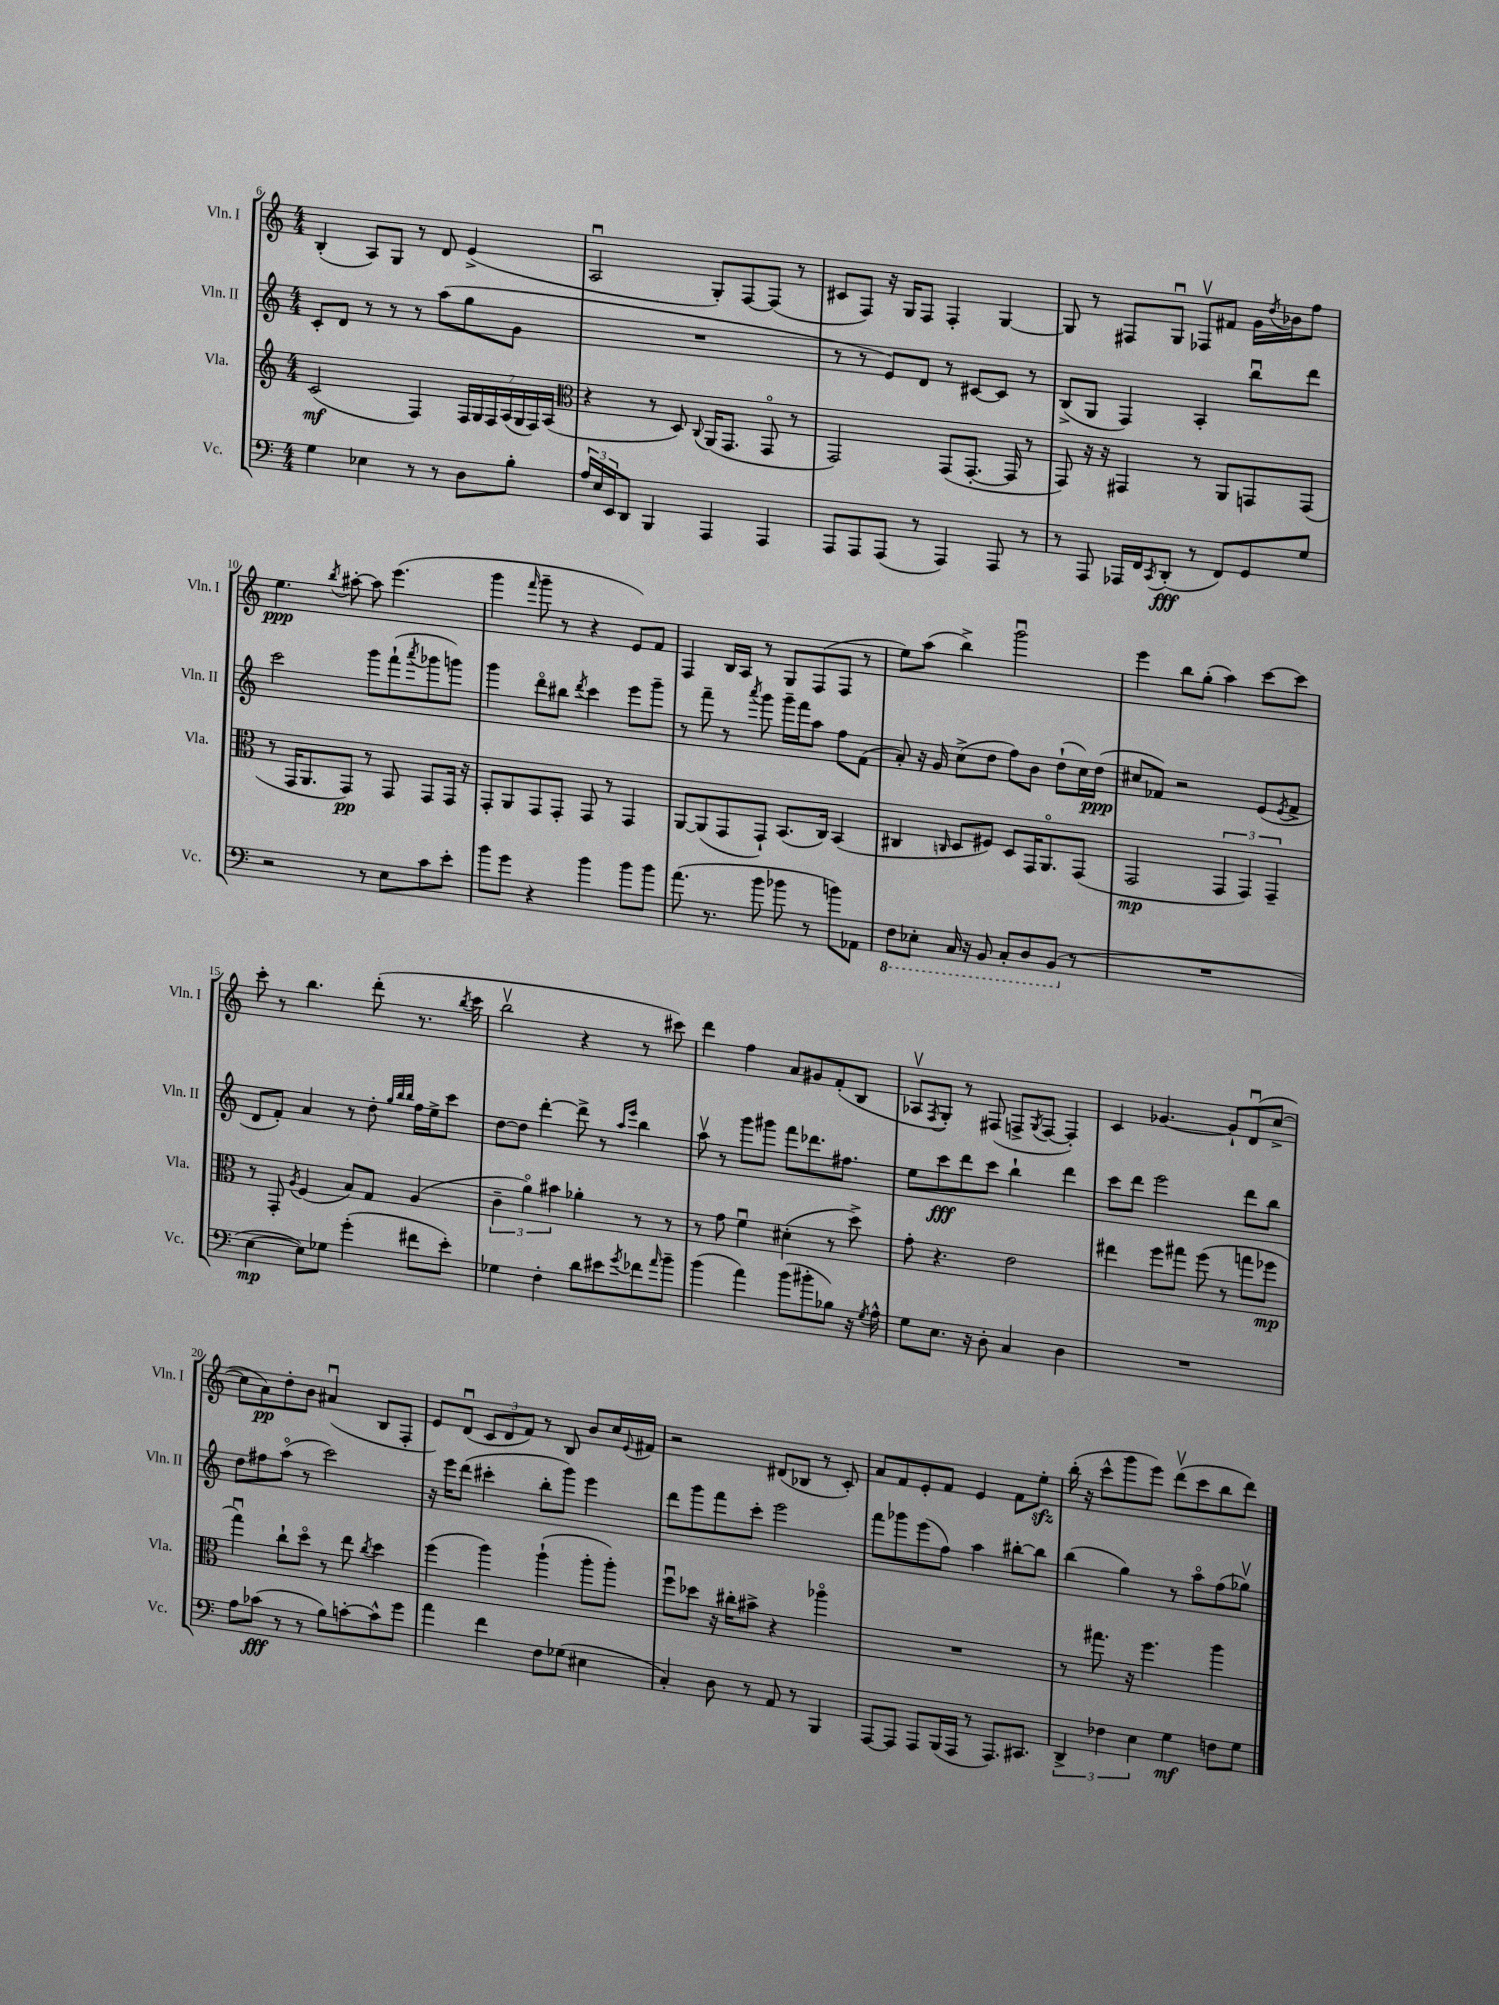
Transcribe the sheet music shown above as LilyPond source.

<<
\new StaffGroup <<
\new Staff = "s0" \with { instrumentName = "Vln. I" shortInstrumentName = "Vln. I" } {
    \clef treble \key c \major \numericTimeSignature \time 4/4
    b4-.( a8) g8 r8 d'8 e'4->( |
    a2\downbow g8-.) f8~ f8( r8 |
    cis'8 f8) r16 g16 f8 f4-. g4~ |
    g8 r8 fis8 g8\downbow fes8\upbow fis'8 g'16 \acciaccatura { d''8 } bes'16 f''8 |
    e''4.\ppp \acciaccatura { b''8 } ais''8~-. ais''8 e'''4.( |
    g'''4 \grace { f'''16 } g'''8-- r8 r4 e'8) f'8 |
    f4 b16 a16 r8 g8 f8( f8 r8 |
    e''8) a''8( b''4->) g'''2\downbow |
    e'''4 b''8 g''8-.( a''4) c'''8~ c'''8 |
    c'''8-. r8 b''4. d'''8-.( r8. \acciaccatura { b''8 } c'''16 |
    b''2\upbow r4 r8 cis'''8) |
    d'''4 f''4 a'8 gis'8 f'8-.( b8 |
    aes8\upbow \acciaccatura { f8 } g8-.) r8 fis8( f8-> \acciaccatura { g8 } f8~ f4-.) |
    c'4 ges'4.~ ges'8-! d'8\downbow( c''8~-> |
    c''8 a'8\pp) d''8-. b'8 ais'4\downbow( b8 f8-. |
    e'8) d'8\downbow( \tuplet 3/2 { c'8 d'8 f'8) } r8 b8 b'8 c''16 \appoggiatura { e'8 } fis'16 |
    r2 dis'8( bes8 r8 c'8-.) |
    a'8 f'8 e'8-. f'8 e'4 f'8 e''8-.\sfz |
    b''16-.( r16 c'''8-^ g'''8 e'''8) d'''8\upbow( c'''8 b''8 d'''8) \bar "|." |
}
\new Staff = "s1" \with { instrumentName = "Vln. II" shortInstrumentName = "Vln. II" } {
    \clef treble \key c \major \numericTimeSignature \time 4/4
    c'8-. d'8 r8 r8 r8 a''8( g''8 g'8 |
    R1 |
    r8 r8 e'8) d'8 r8 cis'8~ cis'8 r8 |
    b8->( g8 f4) a4-. b''8\downbow d'''8 |
    c'''2 g'''8 f'''8-!( \acciaccatura { a'''8 } ges'''8 g'''8) |
    g'''4 d'''8\flageolet bis''8 \acciaccatura { d'''8 } c'''4 e'''8 g'''8-- |
    r8 f'''8-- r8 \acciaccatura { a'''8 } g'''8 g'''16-- f'''16 a''8 f''8 f'8( |
    a'8-.) r16 g'16 c''8->( d''8 f''8) b'8 d''8-!( c''16) d''16\ppp( |
    cis''8 fes'8) r2 e'8( \acciaccatura { e'8 } fes'8-> |
    d'8 f'8-.) a'4 r8 d''8-. \grace { g''32 b''32 b''32 } f''16 e''16-> c'''8 |
    d''8~ d''8 d'''4~-. d'''8-> r8 \grace { a''16 e'''16 } b''4 |
    a''8\upbow r8 g'''8 gis'''8 f'''8 des'''8. fis''8. |
    e''8 c'''8\fff d'''8 c'''8 b''4-! d'''4 |
    c'''8 d'''8 e'''2 d'''8 b''8 |
    d''8 fis''8 a''8\flageolet( r8 c'''2) |
    r16 e'''16 d'''8( cis'''4-. b''8-. g'''8) e'''4 |
    d'''8 g'''8 f'''8 c'''8-. e'''2 |
    f'''8 ges'''8 e'''8( f''8) a''4 bis''8~-. bis''8 |
    b''4( g''4) r8 a''8\flageolet f''8( ges''8\upbow) \bar "|." |
}
\new Staff = "s2" \with { instrumentName = "Vla." shortInstrumentName = "Vla." } {
    \clef treble \key c \major \numericTimeSignature \time 4/4
    c'2\mf( f4) \tuplet 7/4 { f16 g16 f16 a16( g16 f16) a16( } |
    \clef alto r4 r8 d8) \appoggiatura { c8 } a,16( g,8. g,8\flageolet r8 |
    g,2) g,8( g,8.~-. g,16 r8 |
    g,8) r16 r16 gis,4 r8 a,8 g,8 g,8( |
    r8 g,16 a,8. g,8\pp) r8 g,8 g,8 g,16 r16 |
    g,8-. a,8 g,8 g,8-. g,8 r8 g,4 |
    a,8~ a,8( g,8 g,8-!) b,8.( c16) b,4( |
    cis4 \grace { c16 } d8 fis8) d8 g,16 a,8.\flageolet g,8( |
    g,2\mp \tuplet 3/2 { g,4 g,4) g,4-- } |
    r8 g,8-. \acciaccatura { a8 } f4( b8) g8 a4( |
    \tuplet 3/2 { c'4-- a'4\flageolet) bis'4 } aes'4-. r8 r8 |
    r8 g'8 f'4\downbow dis'4-.( r8 d''8->) |
    g'8-. r4. e'2 |
    eis''4 f''8 gis''8 f''8( r8 g''8 fes''8\mp |
    g''4\downbow) c''8-! d''8\flageolet r8 e''8 \acciaccatura { c''8 } d''4 |
    f''4( a''4) a''4-!( a''8-. a''8-.) |
    f''8\downbow des''8 r16 cis''16-. bis'8-> r4 aes''4\flageolet |
    R1 |
    r8 gis''8. r16 f''4. a''4 \bar "|." |
}
\new Staff = "s3" \with { instrumentName = "Vc." shortInstrumentName = "Vc." } {
    \clef bass \key c \major \numericTimeSignature \time 4/4
    g4 ees4 r8 r8 d8 b8-. |
    \tuplet 3/2 { a16 e16 e,16 } d,8 b,,4 a,,4 a,,4 |
    a,,8 a,,8 a,,8( r8 a,,4) a,,8 r8 |
    r8 a,,8 aes,,16 f,16 \acciaccatura { c,8 } d,8-.\fff( r8 f,8) g,8 g8 |
    r2 r8 e8 c'8 e'8-. |
    b'8 g'8 r4 b'4 b'8 b'8 |
    a'8.( r8. b'8 bes'8 r8 b'8) aes,8 |
    \ottava #-1 f,8 ees,8-. c,16 r16 b,,8 c,8-. d,8 b,,8( \ottava #0 r8 |
    R1 |
    e4~\mp e8) ges8 g'4-.( fis'8 e'8-.) |
    ges4 f4-. d'8 eis'8 \acciaccatura { g'8 } fes'8 \grace { a'16 } b'8-- |
    b'4( a'4) b'8( bis'8-. bes8) r16 \acciaccatura { g8 } a16-^ |
    g8 e8. r16 d8-. c4 d4 |
    R1 |
    a8 ces'8\fff( r8 r8 b8) c'8~-. c'8-^ g'8 |
    a'4 f'4 f8 ges8( eis4 |
    c4-.) d8 r8 a,8 r8 b,,4 |
    a,,8~ a,,8 a,,8 b,,16( a,,16 r8 a,,8.) cis,8. |
    \tuplet 3/2 { d,4-> fes4 e4 } g4\mf f8 g8 \bar "|." |
}
>>
>>
\layout { \context { \Score currentBarNumber = #6 } }
